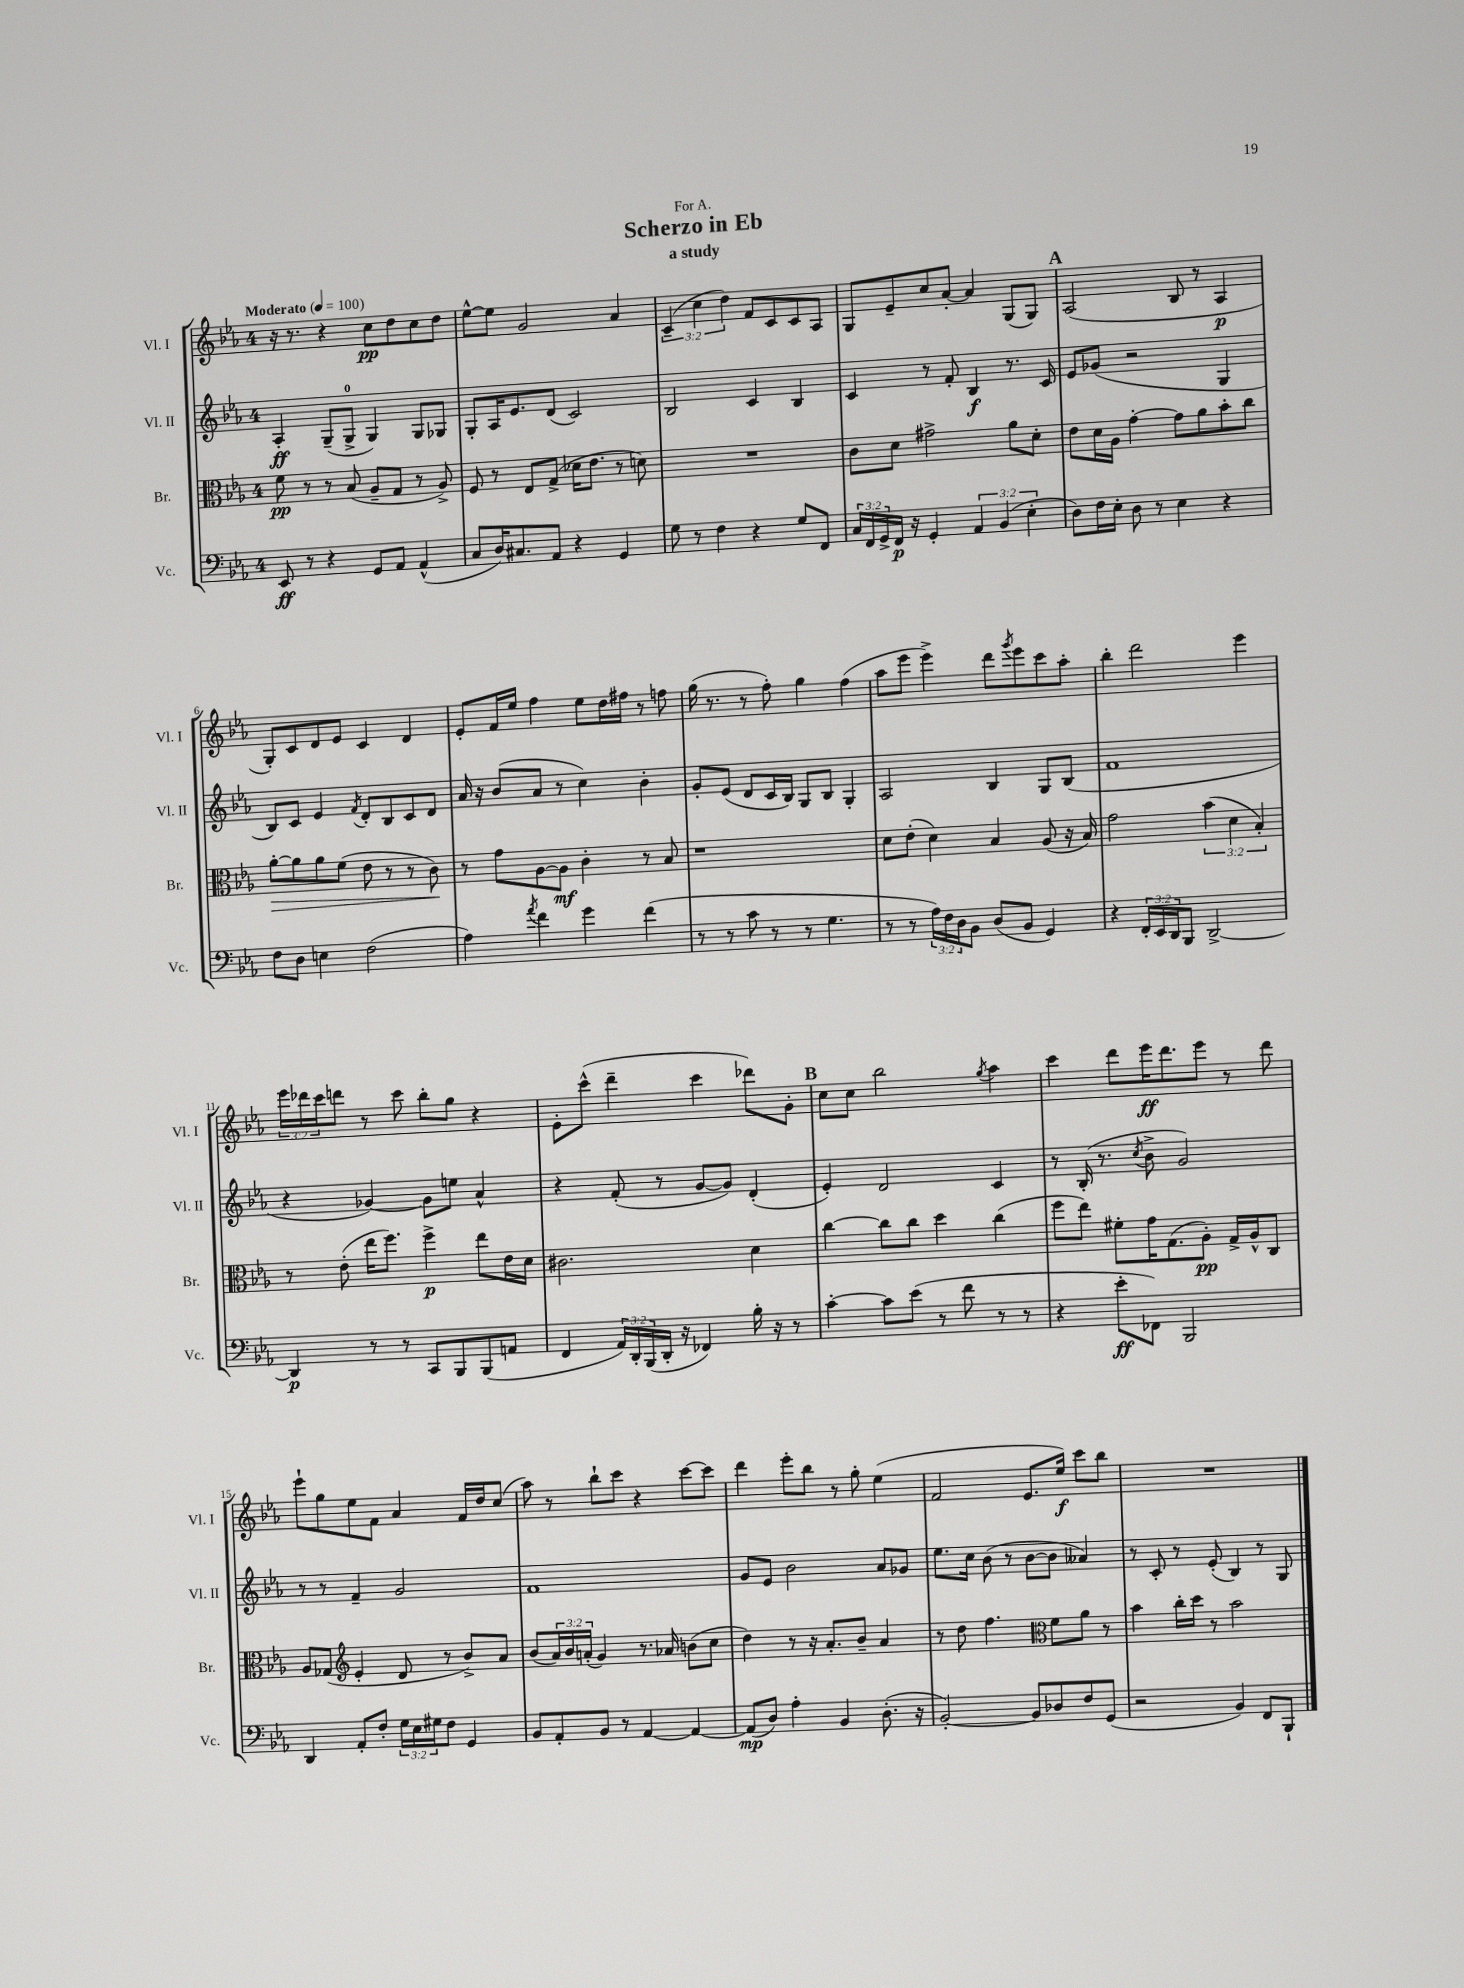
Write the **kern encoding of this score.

**kern	**kern	**kern	**kern
*staff4	*staff3	*staff2	*staff1
*clefF4	*clefC3	*clefG2	*clefG2
*k[b-e-a-]	*k[b-e-a-]	*k[b-e-a-]	*k[b-e-a-]
*M4/4	*M4/4	*M4/4	*M4/4
*MM100	*MM100	*MM100	*MM100
8EE-	8f	4A-'	16r
.	.	.	8.r
8r	8r	.	.
4r	8r	(8G~	4r
.	(8B-	8G^	.
8GG	8A-~	4G)	8cc
8AA-	8G	.	8dd
(4AA-^^	8r	8G	8cc
.	8A-^)	8G-	8dd
=	=	=	=
8C	8F	8G'	[8ee-^^
16D)	8r	16A-	8ee-]
8.C#	.	8.e-	.
.	8E-	.	2g
8AA-	(8G^	(8d	.
4r	16d-	2c)	.
.	8.e-	.	.
4GG	8r	.	4a-
.	8d)	.	.
=	=	=	=
8G	1r	2B-	(6c~
8r	.	.	.
.	.	.	6cc
4F	.	.	.
.	.	.	6dd)
4r	.	4c	8f
.	.	.	8c
8G	.	4B-	8c
8FF	.	.	8A-
=	=	=	=
24C	8c	4c	8G
24FF	.	.	.
24GG^	.	.	.
16FF	8d	.	8e-~
16r	.	.	.
4GG'	2g#^	8r	8cc
.	.	8f'	[8a-'
6AA-	.	4B-	4a-]
(6BB-	.	.	.
.	8a-	8.r	(8G
6E-'	.	.	.
.	8d'	.	8G)
.	.	16c	.
=	=	=	=
8D)	8e-	8e-	(2A-
16F	16d	(8g-	.
16E-'	16A-	.	.
8D	[4g'	2r	.
8r	.	.	.
4E-	8g]	.	8B-
.	8a-	.	8r
4r	8b-'	4G	4A-
.	8cc	.	.
=	=	=	=
8F	[8a-'	8B-)	8G')
8D	8a-]	8c	8c
4E	8a-	4e-	8d
.	(8f	.	8e-
.	.	8qf	.
(2F	8e-	8d'	4c
.	8r	8B-	.
.	8r	8c	4d
.	8c)	8d	.
=	=	=	=
4A-)	8r	16a-	8e-'
.	.	16r	.
.	8g	(8b-	16f
.	.	.	16ee-
8qa-	.	.	.
4f	[8A-	8a-	4ff
.	8A-]	8r	.
4g	4c'	4cc)	8ee-
.	.	.	16dd
.	.	.	16ff#
(4f	8r	4b-'	8r
.	8B-	.	8ff
=	=	=	=
8r	1r	8g'	(16gg
.	.	.	8.r
8r	.	(8e-	.
8c	.	8d	8r
8r	.	16c	8ff')
.	.	16B-)	.
8r	.	8G	4gg
4.G	.	8B-	.
.	.	4G'	(4ff
=	=	=	=
8r	8d	2A-	8aa-
8r	(8e-'	.	8eee-
24A-)	4d)	.	4eee-^)
24F	.	.	.
24D	.	.	.
8BB-	.	.	.
(8D	4B-	4B-	8ddd
.	.	.	8qggg
8BB-	.	.	8eee-
4GG)	(8A-	8G	8ccc
.	16r	(8B-	8aa-'
.	16B-)	.	.
=	=	=	=
4r	2g	1f	4bb-'
24FF'	.	.	2ddd
24EE-	.	.	.
24DD	.	.	.
8BBB-	.	.	.
[2DD^	(6b-	.	.
.	6d	.	.
.	.	.	4eee-
.	6B-')	.	.
=	=	=	=
4DD]	8r	4r	24eee-
.	.	.	24ddd-
.	.	.	24ccc
.	(8e-'	.	8ddd
8r	16ee-	[4g-)	8r
.	8.ff)	.	.
8r	.	.	8ccc
8CC	4ff^	8g-]	8bb-'
8BBB-	.	8ee	8gg
(8BBB-	8ee-	4a-^^	4r
8AA	16e-	.	.
.	16d	.	.
=	=	=	=
4FF	2.c#	4r	8e-'
.	.	.	(8ccc^^
24AA-)	.	(8f'	4ddd~
24DD'	.	.	.
(24BBB-	.	.	.
16DD'	.	8r	.
16r	.	.	.
4FF-)	.	[8g	4ccc
.	.	8g])	.
16B-'	4d	(4d'	8ddd-)
16r	.	.	.
8r	.	.	8g'
=	=	=	=
[4c'	[4cc	4e-')	8cc
.	.	.	8cc
8c]	8cc]	2d	2bb-
(8e-	8cc	.	.
8r	4dd	.	.
8f	.	.	.
.	.	.	8qgg
8r	(4cc	4c	4aa-
8r	.	.	.
=	=	=	=
4r	8ff	8r	4ccc
.	8ee-)	(16B-'	.
.	.	8.r	.
8e-'	8f#'	.	8ddd
.	.	8qcc	.
8FF-)	16g	8b-^	16eee-
.	(8.G	.	8.ddd
2BBB-	.	2g)	.
.	8A-')	.	8eee-
.	16G^	.	8r
.	16A-^^	.	.
.	8C	.	8ddd
=	=	=	=
4DD	8A-	8r	8eee-`
.	(8G-	8r	8gg
*	*clefG2	*	*
8AA-'	4e-'	4f~	8ee-
8F'	.	.	8f
24G	8d	2g	4a-
24E-	.	.	.
24G#	.	.	.
8F	8r	.	.
4GG	8b-^)	.	16f
.	.	.	16dd
.	8a-	.	(8cc
=	=	=	=
8BB-	(8b-	1f	8aa-)
8AA-'	24a-)	.	8r
.	24b-	.	.
.	(24a'	.	.
8BB-	4g)	.	8bb-`
8r	.	.	8ccc
[4AA-	8.r	.	4r
.	16a-	.	.
4AA-_	(8b	.	[8ccc
.	8cc	.	8ccc]
=	=	=	=
(8AA-]	4dd)	8g	4ddd
8D)	.	8e-	.
4A-'	8r	2b-	8eee-'
.	16r	.	8bb-
.	8.a-'	.	.
4BB-	.	.	8r
.	8b-~	.	8gg'
(8.D'	4a-	8a-	(4ee-
.	.	8g-	.
16r	.	.	.
=	=	=	=
[2BB-')	8r	8.ee-	2f
.	8dd	.	.
.	.	16cc	.
.	4.ff	(8b-	.
.	.	8r	.
8BB-]	.	[8b-	8.e-
*	*clefC3	*	*
8D-	8f	8b-]	.
.	.	.	16ee-)
8F	8a-	4a--)	8ccc
(8GG	8r	.	8bb-
=	=	=	=
2r	4b-	8r	1r
.	.	8c'	.
.	16cc'	8r	.
.	16dd	.	.
.	8r	(8e-'	.
4BB-)	2b-	4B-)	.
8FF	.	8r	.
8BBB-`	.	8G	.
==	==	==	==
*-	*-	*-	*-
